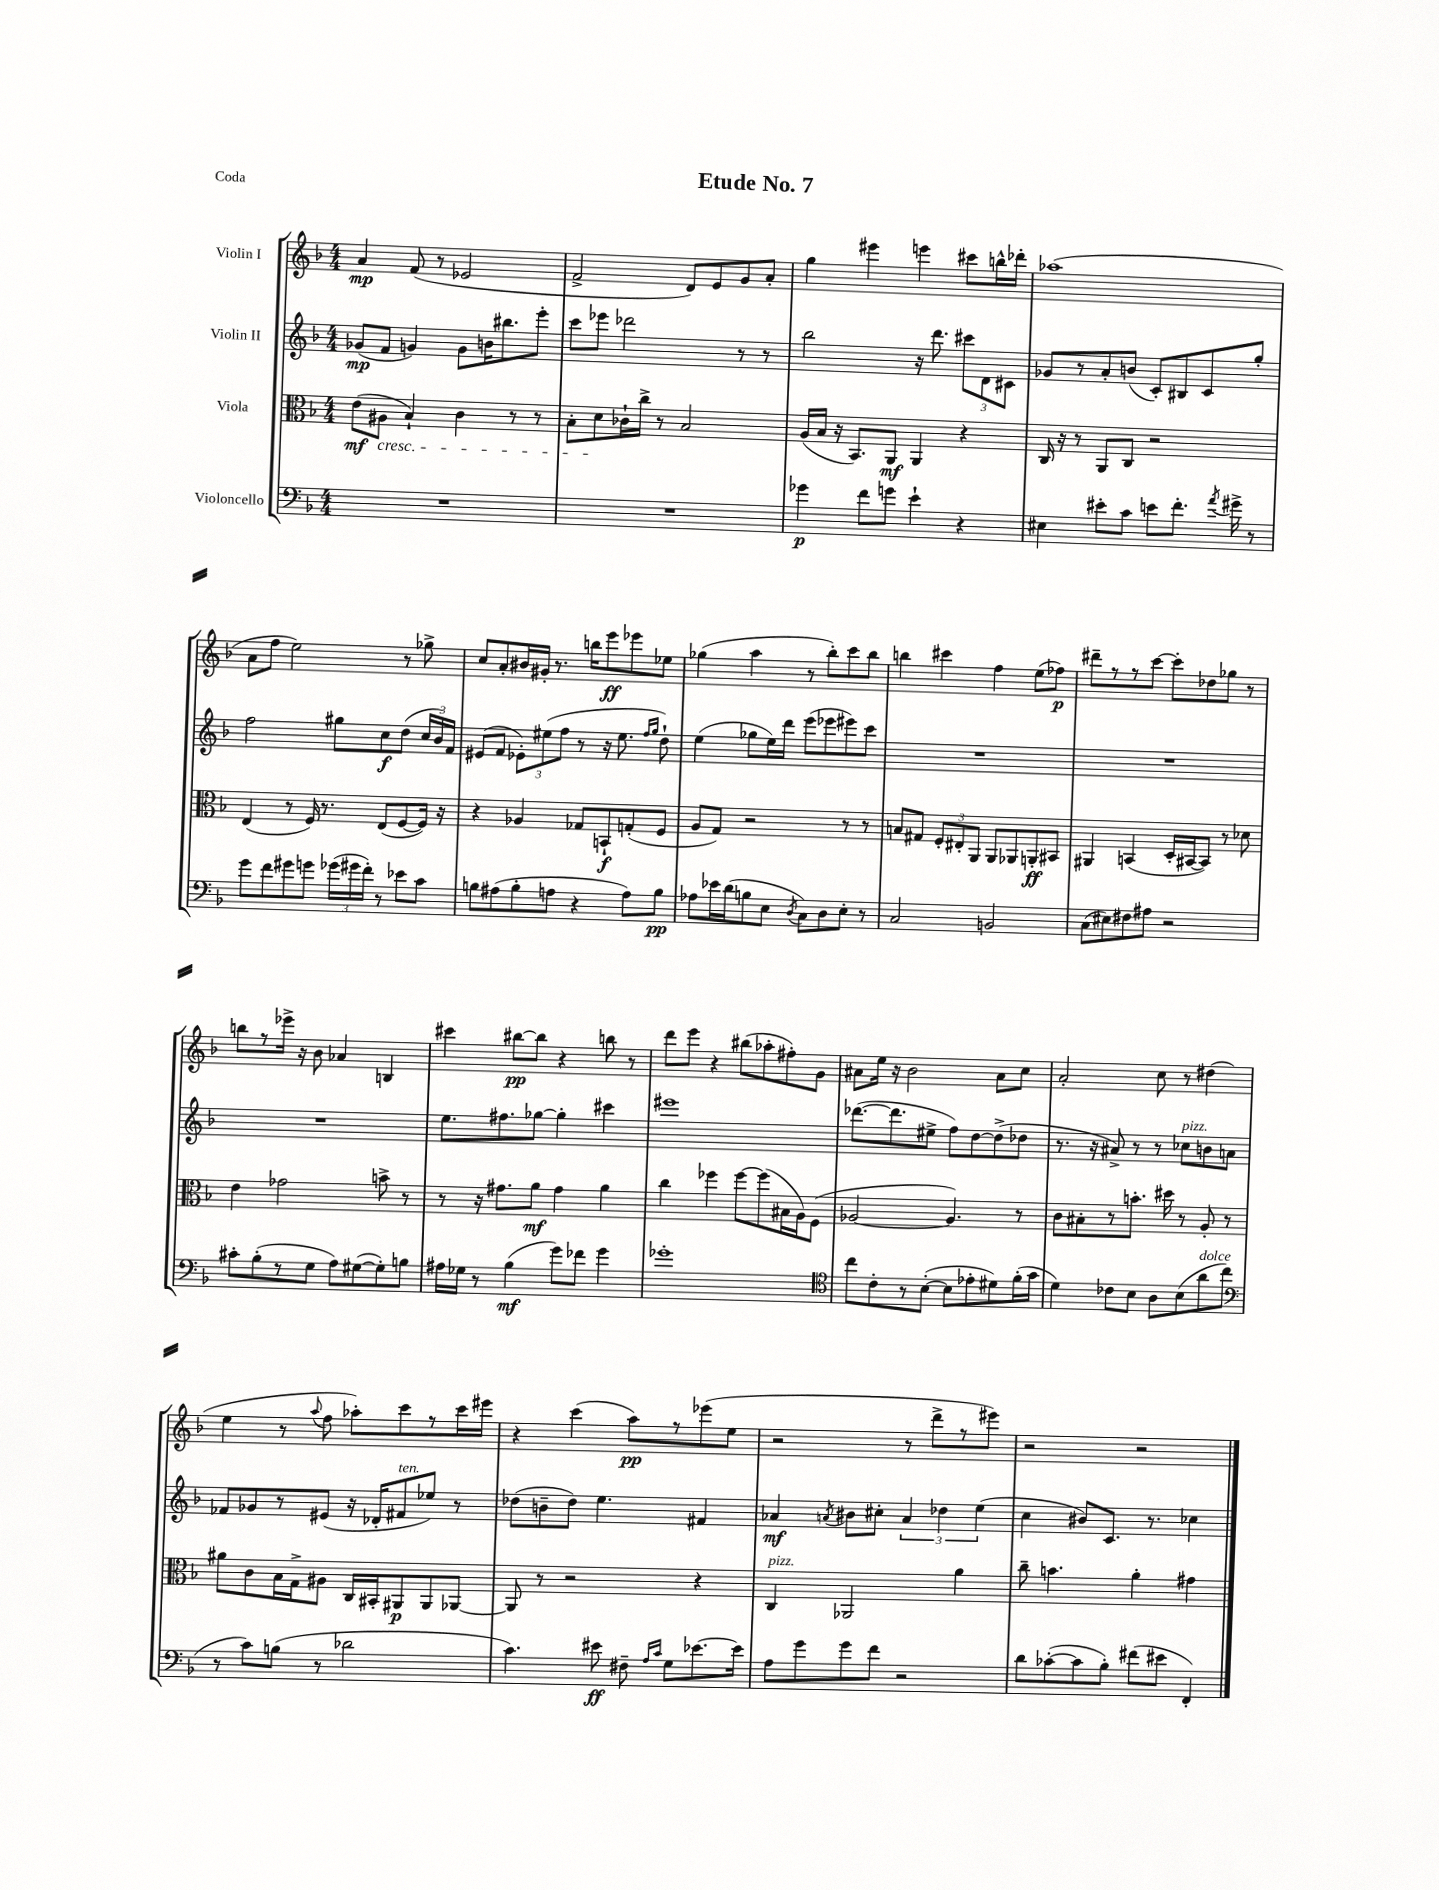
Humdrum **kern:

**kern	**kern	**kern	**kern
*staff4	*staff3	*staff2	*staff1
*clefF4	*clefC3	*clefG2	*clefG2
*k[b-]	*k[b-]	*k[b-]	*k[b-]
*M4/4	*M4/4	*M4/4	*M4/4
1r	(8e	(8g-	4a
.	8A#	8f	.
.	4B-`)	4g)	(8f
.	.	.	8r
.	4c	8g	2e-
.	.	16b	.
.	.	8.bb#	.
.	8r	.	.
.	8r	8eee'	.
=	=	=	=
1r	8B-'	8ccc	2f^
.	8d	8eee-	.
.	16c-`	2ddd-	.
.	16cc^	.	.
.	8r	.	.
.	2B-	.	8d)
.	.	.	8e
.	.	8r	8g
.	.	8r	8a'
=	=	=	=
4g-	(16A	2bb-	4gg
.	16B-	.	.
.	16r	.	.
.	8.BB-)	.	.
8f	.	.	4eee#
8g	8AA	.	.
4e`	4AA	16r	4eee
.	.	8.ddd	.
4r	4r	12ccc#	8ccc#
.	.	12d	.
.	.	.	16bb^^
.	.	12c#	.
.	.	.	16ddd-'
=	=	=	=
4E#	16C	8g-	(1aa-
.	16r	.	.
.	8r	8r	.
8e#'	8AA	8a'	.
8c	8C	(8b	.
8e	2r	8c')	.
8.f'	.	8B#	.
.	.	8c	.
8qa	.	.	.
16g#^	.	.	.
8r	.	8gg'	.
=	=	=	=
8g	(4E	2ff	8a
8f	.	.	8ff
8g#	8r	.	2ee)
8g	16F)	.	.
.	8.r	.	.
(24g-	.	8gg#	.
24g#	.	.	.
24f')	.	.	.
8r	(8E	8cc	.
8e-	[8F	(8dd	8r
8c	16F])	24cc	8gg-^
.	.	24b-)	.
.	16r	.	.
.	.	24f	.
=	=	=	=
8B	4r	(8e#	8cc
(8A#	.	8f	8a'
8B'	4A-	12e-')	16b#
.	.	.	16g#'
.	.	(12ee#	.
8A	.	.	8.r
.	.	12ff	.
4r	8G-	8r	.
.	.	.	16bb
.	8BB`	16r	8eee
.	.	8.ee#	.
8A)	(8G'	.	8eee-
.	.	16qqff	.
.	.	16qqgg	.
8B	8F	8dd`)	8ee-
=	=	=	=
8A-	8A	(4ee	(4gg-
16e-	8G)	.	.
(16d	.	.	.
8B	2r	8gg-	4aa
8E	.	16ee)	.
.	.	16ddd	.
8qD	.	.	.
8C)	.	(8eee	8r
8D	.	8eee-	8bb-')
8E'	8r	8eee#)	8ccc
8r	8r	8ccc	8bb-
=	=	=	=
2C	8B	1r	4bb
.	8G#	.	.
.	12F'	.	4ccc#
.	12E#'	.	.
.	12AA	.	.
2BB	8AA	.	4ff
.	8AA-	.	.
.	8AA'	.	(8ee
.	8BB#	.	8ff-)
=	=	=	=
(8C	4AA#	1r	8ddd#~
8E#)	.	.	8r
8F#	(4BB	.	8r
8A#	.	.	[8ccc
2r	16D'	.	8ccc']
.	[16BB#	.	.
.	8BB#])	.	8dd-
.	8r	.	8gg-
.	8d-	.	8r
=	=	=	=
8c#'	4e	1r	8bb
(8B-'	.	.	8r
8r	2g-	.	16eee-^
.	.	.	16r
8G	.	.	8b-
8A)	.	.	4a-
([8G#	.	.	.
8G#'])	8b^	.	4B
8B	8r	.	.
=	=	=	=
16A#	8r	8.ee	4ccc#
16G-	.	.	.
8r	16r	.	.
.	8.g#	8.ff#	.
(4B-	.	.	[8bb#
.	8a	[8gg-	8bb#]
8g)	4g#	4gg-']	4r
8f-	.	.	.
4g	4a	4ccc#	8bb
.	.	.	8r
=	=	=	=
1g-'	4cc	1eee#	8ddd
.	.	.	8eee
.	4ff-	.	4r
.	[8ff-	.	(8bb#
.	(8ff-]	.	8aa-'
.	16B#	.	8ff#')
.	16A)	.	.
.	(8F	.	8g
=	=	=	=
*clefC4	*	*	*
8cc	[2A-	([8.ddd-	8a#
8c'	.	.	16ee
.	.	8.ddd-]	16r
8r	.	.	2b-
([8B-'	.	8ee#^	.
8B-]	4.A-])	8ff)	.
8e-'	.	[8dd	.
8d#)	.	(8dd^]	8a#
(16f'	8r	8dd-	8cc
16g	.	.	.
=	=	=	=
4d)	8c	8.r	2a'
.	8B#'	.	.
.	.	16r	.
8c-	8r	8a#^)	.
8B-	8.b'	8r	.
8A	.	8r	8cc
.	16dd#	.	.
(8B-	8r	8cc-	8r
8a	8A'	8b	(4dd#
8cc	8r	8a	.
=	=	=	=
*clefF4	*	*	*
8r	8a#	8f-	4ee
8c)	8c	8g-	.
(8B	16B-	8r	8r
.	16G^	.	.
.	.	.	8qqaa
8r	8A#	(8e#	8ff
2d-	16C	16r	8aa-')
.	16BB#'	16d-'	.
.	8AA#	8f#	8ccc
.	8AA#	8ee-)	8r
.	[8AA-	8r	16ccc
.	.	.	16eee#
=	=	=	=
4.c)	8AA-]	(8dd-	4r
.	8r	8b~	.
.	2r	8dd-)	(4ccc
8e#	.	4.ee	.
8F#~	.	.	8aa)
16qqA	.	.	.
16qqc	.	.	.
8G	.	.	8r
[8.e-	4r	4f#	(8eee-
.	.	.	8ee
16e-]	.	.	.
=	=	=	=
8A	4C	4a-	2r
8g	.	.	.
.	.	8qa	.
8g	2AA-	8b#	.
8f	.	8cc#'	.
2r	.	6a	8r
.	.	.	8ddd^
.	.	6dd-	.
.	4a	.	8r
.	.	(6ee	.
.	.	.	8eee#)
=	=	=	=
8d	8cc~	4cc	2r
([8c-'	4.b	.	.
8c-]	.	8b#)	.
8B-')	.	8.c	.
(8f#	4a'	.	2r
.	.	8.r	.
8e#	.	.	.
4FF')	4g#	4cc-	.
==	==	==	==
*-	*-	*-	*-
